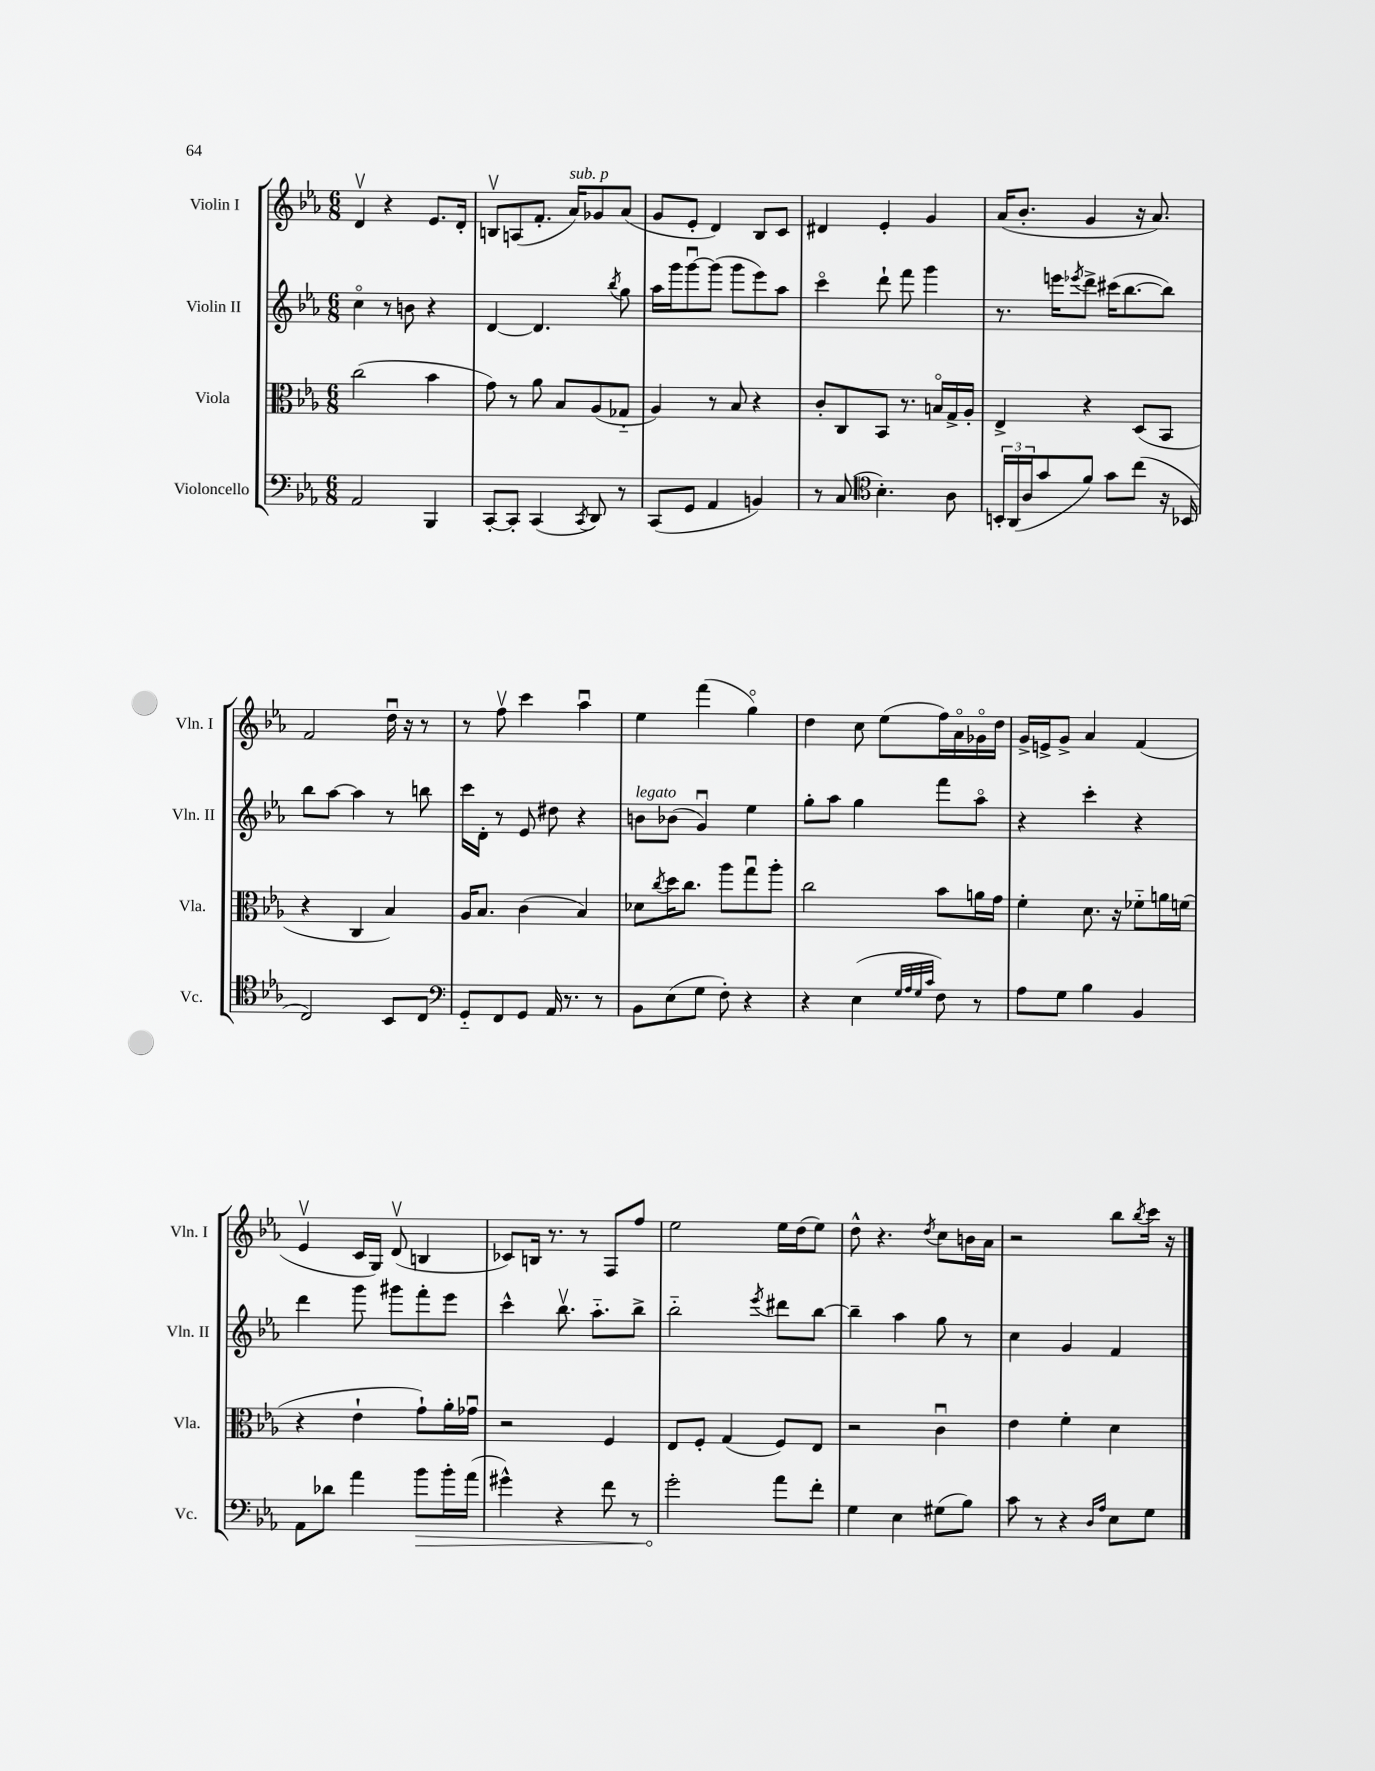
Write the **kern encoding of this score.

**kern	**dynam	**kern	**kern	**kern
*part4	*part4	*part3	*part2	*part1
*staff4	*staff4	*staff3	*staff2	*staff1
*I"Violoncello	*	*I"Viola	*I"Violin II	*I"Violin I
*I'Vc.	*	*I'Vla.	*I'Vln. II	*I'Vln. I
*clefF4	*	*clefC3	*clefG2	*clefG2
*k[b-e-a-]	*	*k[b-e-a-]	*k[b-e-a-]	*k[b-e-a-]
*M6/8	*	*M6/8	*M6/8	*M6/8
=137	=137	=137	=137	=137
2AA-/	.	(2cc\	4cc\	4dv/
.	.	.	8r	4r
.	.	.	8bn\	.
4BBB-/	.	4b-\	4r	8.e-/L
.	.	.	.	16d'/Jk
=138	=138	=138	=138	=138
[8CC'/L	.	8g\)	[4d/	8Bnv/L
8CC'/J]	.	8r	.	(8An/
(4CC/	.	8a-\	4.d/]	8.f'/J
.	.	8B-/L	.	.
!	!	!	!	!LO:TX:a:i:t=sub. p
.	.	.	.	16a-/KL)
8qCC/	.	.	.	.
8DD/)	.	(8A-/	.	8g-X/
.	.	.	8qbb-/	.
8r	.	8G-X/J	8gg\	(8a-/J
=139	=139	=139	=139	=139
(8CC/L	.	4A-/)	16aa-\LL	8g/L
.	.	.	16ggg\J	.
8GG/J	.	.	[8gggu\	8e-'/J
4AA-/	.	8r	(8ggg\J]	4d/)
.	.	8B-/	8ggg\L	.
4BBn/)	.	4r	8eee-\)	8B-/L
.	.	.	8aa-\J	8c/J
=140	=140	=140	=140	=140
8r	.	8c'/L	4ccc\	4d#X/
(8C/	.	8C/	.	.
*clefC4	*	*	*	*
4.B-'\)	.	8BB-/J	8ddd`\	4e-'/
.	.	8.r	8fff\	.
.	.	.	4ggg\	4g/
.	.	16Bn/LL	.	.
8A-\	.	16G^/	.	.
.	.	16A-'/JJ	.	.
=141	=141	=141	=141	=141
24BBn'/LL	.	4E-^/	8.r	(16a-/KL
(24AA-/	.	.	.	.
.	.	.	.	8.b-'/J
24A-/J	.	.	.	.
8g/	.	.	.	.
.	.	.	16eeen\KL	.
.	.	.	8qeee-X/	.
8f/J)	.	4r	8ddd^\J	4g/
8g\L	.	.	(16ccc#X\KL	.
.	.	.	[8.bb-\	.
(8cc\J	.	(8D/L	.	16r
.	.	.	.	8.a-/)
16r	.	8BB-/J	8bb-\J])	.
16BB-X/	.	.	.	.
!!LO:LB:g=z
=142	=142	=142	=142	=142
2C/)	.	4r	8bb-\L	2f/
.	.	.	[8aa-\J	.
.	.	4C/	4aa-\]	.
8BB-/L	.	4B-/)	8r	16ddu\
.	.	.	.	16r
8C/J	.	.	8bbn\	8r
=143	=143	=143	=143	=143
*clefF4	*	*	*	*
8GG/L	.	16A-/KL	16ccc\LL	8r
.	.	8.B-/J	16d'\JJ	.
8FF/	.	.	8r	8ffv\
8GG/J	.	(4c\	8e-/	4ccc\
16AA-/	.	.	8dd#X\	.
8.r	.	.	.	.
.	.	4B-/)	4r	4aa-u\
8r	.	.	.	.
=144	=144	=144	=144	=144
!	!	!	!LO:TX:a:i:t=legato	!
8BB-\L	.	8d-X\L	8bn\L	4ee-\
.	.	8qcc/	.	.
(8E-\	.	16dd\K	(8b-X\J	.
.	.	8.cc\J	.	.
8G\J	.	.	4gu/)	(4fff\
8F'\)	.	8aa-\L	.	.
4r	.	8ggu\	4ee-\	4gg\)
.	.	8aa-'\J	.	.
=145	=145	=145	=145	=145
4r	.	2cc\	8gg'\L	4dd\
.	.	.	8aa-\J	.
(4E-\	.	.	4gg\	8cc\
.	.	.	.	(8ee-\L
32qqG/LLL	.	.	.	.
32qqA-/	.	.	.	.
32qqG/	.	.	.	.
32qqc/JJJ	.	.	.	.
8F\)	.	8b-\L	8fff\L	16ff\L)
.	.	.	.	16a-\
8r	.	16an\L	8aa-\J	16g-X\
.	.	16g\JJ	.	16dd\JJ
=146	=146	=146	=146	=146
8A-\L	.	4f'\	4r	16g^/LL
.	.	.	.	16en^/J
8G\J	.	.	.	8g^/J
4B-\	.	8.d\	4ccc'\	4a-/
.	.	16r	.	.
4BB-/	.	8f-X\L	4r	(4f/
.	.	16an\L	.	.
.	.	(16fn\JJ	.	.
!!LO:LB:g=z
=147	=147	=147	=147	=147
8AA-\L	.	4r	4ddd\	4e-v/
8d-X\J	.	.	.	.
4a-\	.	4e-`\	8ggg\	16c/LL
.	.	.	.	16G/JJ)
.	.	.	8ggg#X\L	(8dv/
!	!LO:HP:b	!	!	!
8b-\L	>	8g`\L)	8fff'\	4Bn/
16b-'\L	.	16a-'\L	8eee-\J	.
(16a-\JJ	.	16g-Xu\JJ	.	.
=148	=148	=148	=148	=148
4g#X^^\)	.	2r	4ccc^^\	8c-X/L)
.	.	.	.	16Bn/Jk
.	.	.	.	8.r
4r	.	.	8.bb-v\	.
.	.	.	.	8r
.	.	.	8.aa-\L	.
8f\	.	4F/	.	8F/L
8r	.	.	8bb-^\J	8ff/J
=149	=149	=149	=149	=149
2g'\	.	8E-/L	2bb-\	2ee-\
.	.	8F'/J	.	.
.	.	(4G/	.	.
.	.	.	8qeee-/	.
8a-\L	]	8F/L)	8ddd#X\L	16ee-\LL
.	.	.	.	(16dd\J
8f'\J	.	8E-/J	[8bb-\J	8ee-\J)
=150	=150	=150	=150	=150
4G\	.	2r	4bb-~\]	8dd^^\
.	.	.	.	4.r
4E-\	.	.	4aa-\	.
.	.	.	.	8qdd/
(8G#X\L	.	4cu\	8gg\	8cc\L
8B-\J)	.	.	8r	16bn\L
.	.	.	.	16a-\JJ
=151	=151	=151	=151	=151
8c\	.	4e-\	4cc\	2r
8r	.	.	.	.
4r	.	4f'\	4g/	.
16qqD/LL	.	.	.	.
16qqA-/JJ	.	.	.	.
8E-\L	.	4d\	4f/	8bb-\L
.	.	.	.	8qbb-/
8G\J	.	.	.	16ccc\Jk
.	.	.	.	16r
==	==	==	==	==
*-	*-	*-	*-	*-
